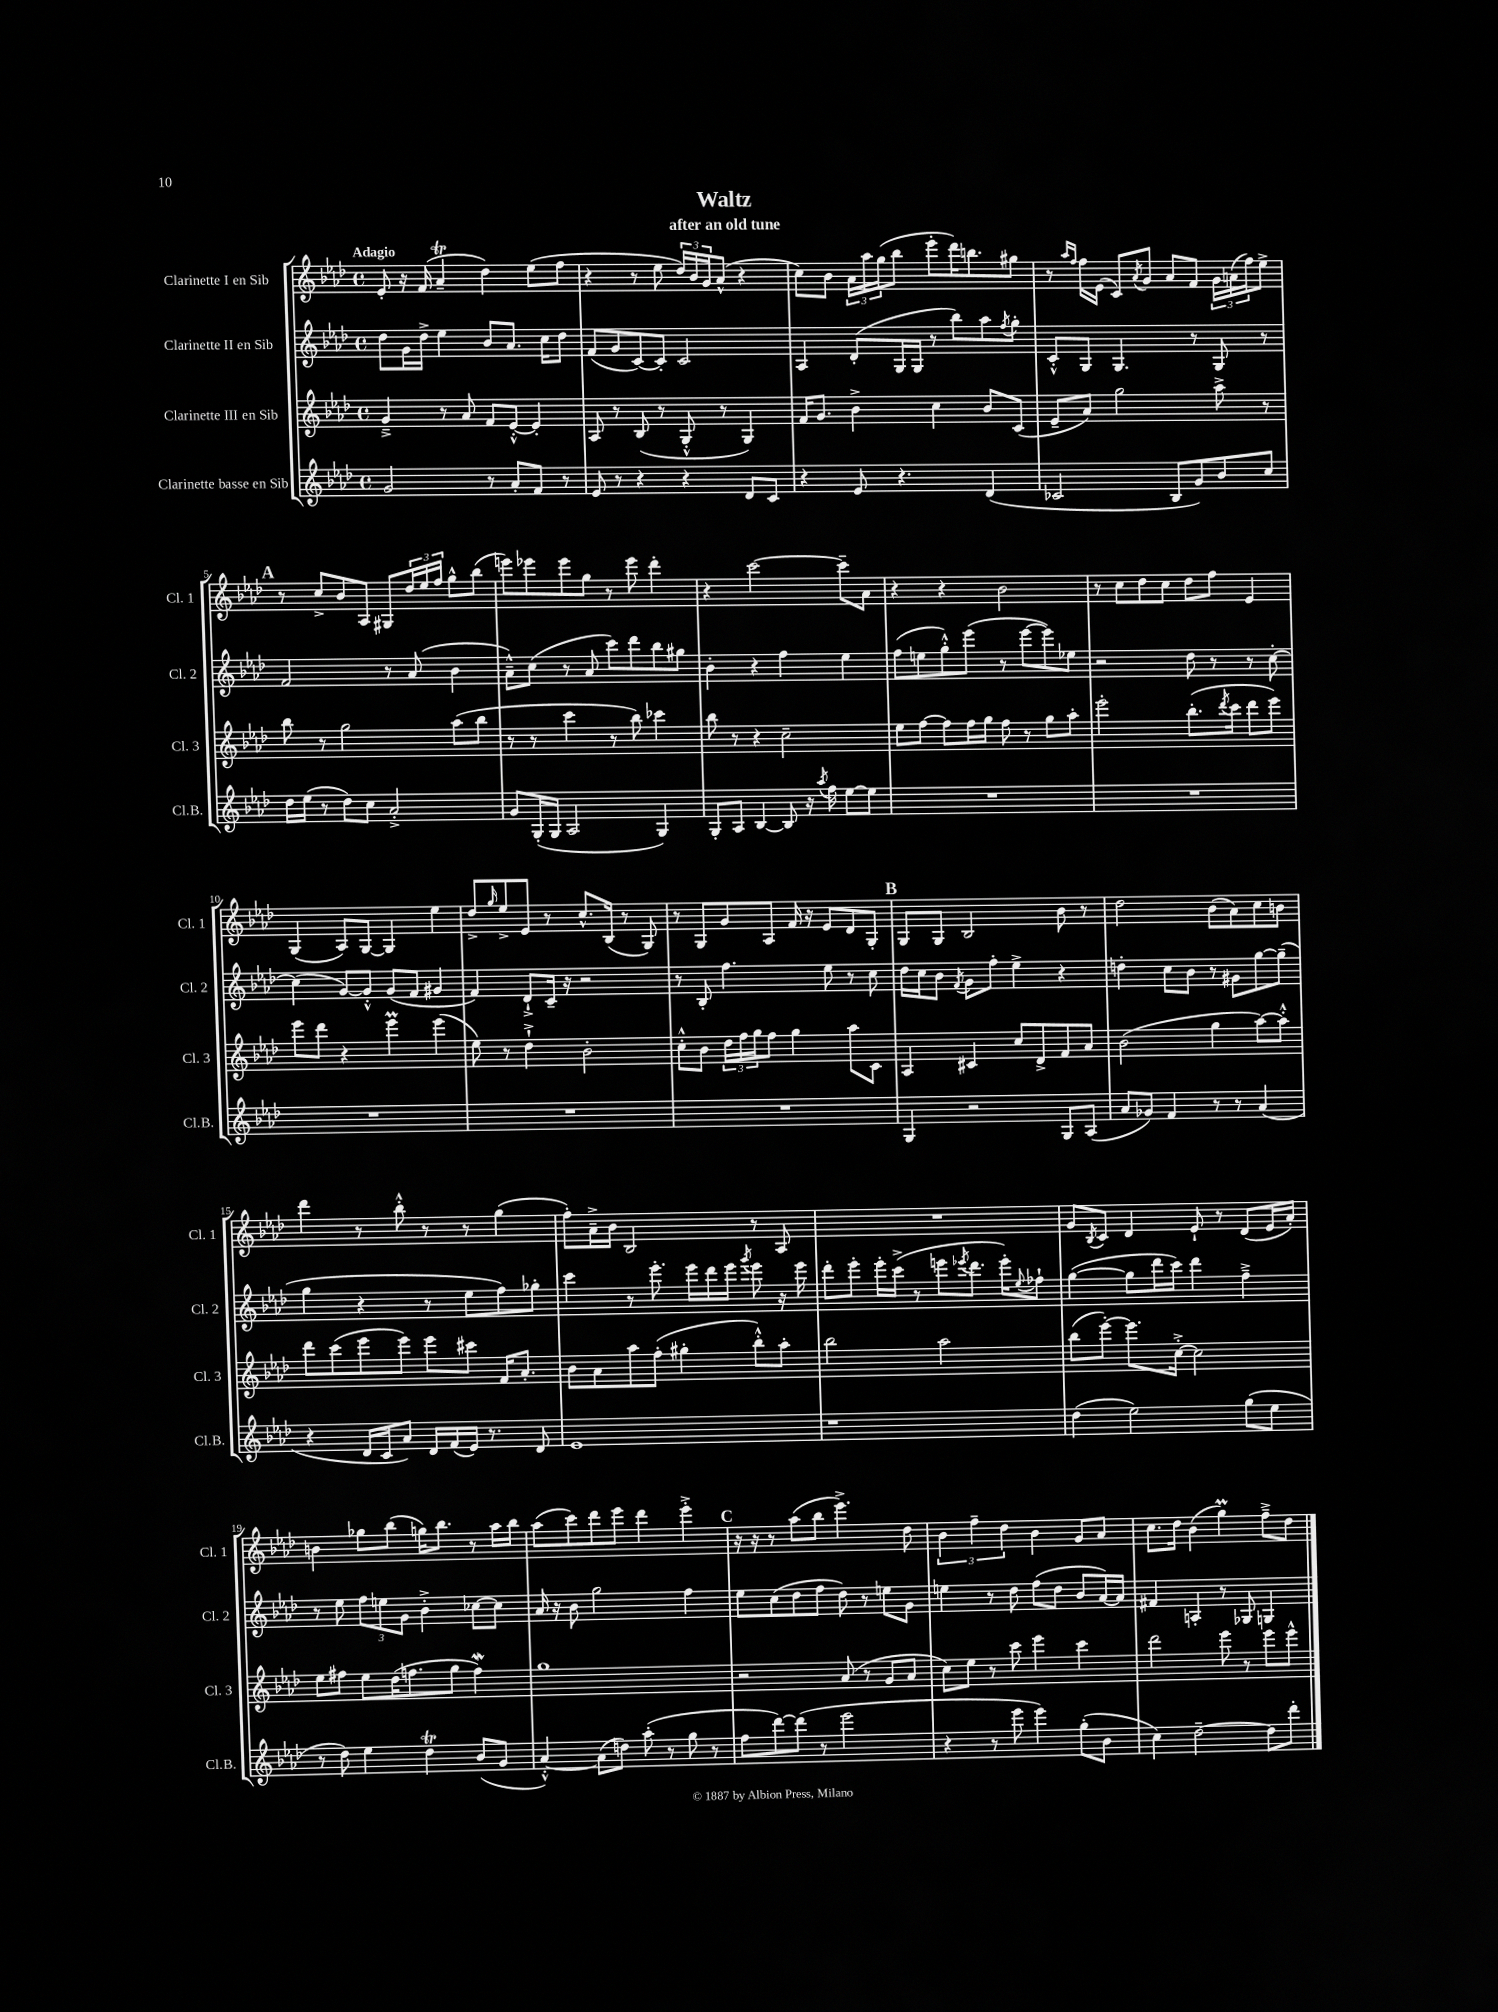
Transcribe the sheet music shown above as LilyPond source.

\header { title = "Waltz" subtitle = "after an old tune" }
<<
\new StaffGroup <<
\new Staff = "s0" \with { instrumentName = "Clarinette I en Sib" shortInstrumentName = "Cl. 1" } {
    \clef treble \key aes \major \defaultTimeSignature \time 4/4 \tempo "Adagio"
    ees'8-. r16 f'16( aes'4--\trill des''4) ees''8( f''8 |
    r4 r8 ees''8 \tuplet 3/2 { des''16) bes'16 g'16 } aes'8-^( r4 |
    c''8) bes'8 \tuplet 3/2 { aes'16 aes''16 g''16( } bes''8 ees'''8-. des'''16) b''8. gis''8 |
    r8 \grace { aes''16 f''16 } f''16 ees'16( c'8) \acciaccatura { aes'8 } g'8 aes'8 f'8 \tuplet 3/2 { g'16 a'16( f''16) } ees''8-> |
    \mark \markup { \bold "A" } r8 c''8-> bes'8 aes8 gis8 \tuplet 3/2 { des''16 ees''16 f''16 } g''8-^ bes''8( |
    e'''8) ees'''8 ees'''8 g''8 r8 ees'''8 des'''4-. |
    r4 c'''2~ c'''8-- aes'8 |
    r4 r4 bes'2 |
    r8 c''8 des''8 c''8 des''8 f''8 ees'4 |
    g4( aes8) g8~ g4 ees''4 |
    des''8-> \grace { g''16 } ees''8-> ees'8 r8 c''8.-^ bes16( r8 g8) |
    r8 g8 g'8 aes8 f'16 r16 ees'8 des'8 g8-. |
    \mark \markup { \bold "B" } g8 g8 bes2 bes'8 r8 |
    des''2 bes'8( aes'8) c''8 b'8 |
    des'''4 r8 bes''8-.-^ r8 r8 g''4( |
    f''8-.) aes'16---> bes'16 bes2 r8 aes8 |
    R1 |
    g'8 \acciaccatura { bes8 } c'8 des'4 ees'8-! r8 des'8( ees'16 aes'16-.) |
    b'4 ges''8 bes''8( g''16) bes''8. r8 aes''16 bes''16 |
    aes''8( c'''8) des'''8 ees'''8 des'''4 ees'''4-.-> |
    \mark \markup { \bold "C" } r16 r16 r8 aes''8( bes''8 ees'''4.->) des''8 |
    \tuplet 3/2 { bes'4 f''4-- des''4 } bes'4 g'8 aes'8 |
    c''8. des''16 bes'4( g''4\prall) f''8---> des''8 \bar "|." |
}
\new Staff = "s1" \with { instrumentName = "Clarinette II en Sib" shortInstrumentName = "Cl. 2" } {
    \clef treble \key aes \major \defaultTimeSignature \time 4/4
    des''8 g'16 des''16-> ees''4 bes'8 aes'8. c''16 des''8 |
    f'8( g'8 c'8~) c'8-. c'2 |
    aes4 des'8-.( g16 g16 r8 bes''8) aes''8 \acciaccatura { f''8 } g''8-. |
    c'8-.-^ g8 g4. r8 g8 r8 |
    \mark \markup { \bold "A" } f'2 r8 aes'8( bes'4 |
    aes'8---^) c''8( r8 aes'8 c'''8) des'''8 bes''8 gis''8 |
    bes'4-. r4 f''4 ees''4 |
    f''8( e''8 g''8-.-^) ees'''8( r8 ees'''8~ ees'''8) ees''8 |
    r2 des''8 r8 r8 c''8~-. |
    c''4( g'8~) g'8-.-^ g'8( f'8 gis'4 |
    f'4) des'8-!-> c'16-- r16 r2 |
    r8 bes8-. f''4. ees''8 r8 c''8 |
    \mark \markup { \bold "B" } des''16 c''16 bes'8 \acciaccatura { f'8 } g'8 f''8-. ees''4-> r4 |
    d''4-. c''8 bes'8 r8 gis'8 g''8~ g''8--( |
    g''4 r4 r8 ees''8 f''8) ges''8-. |
    c'''4 r8 ees'''8.-. ees'''16 des'''16 ees'''16 \acciaccatura { g'''8 } ees'''8 r16 ees'''16 |
    des'''8-. ees'''8-. ees'''16-. c'''16->( r8 e'''8 \acciaccatura { ees'''8 } des'''8. ees'''16-.) \appoggiatura { ees''8 } fes''8-! |
    g''4~( g''8 des'''16 c'''16) des'''4 f''4---> |
    r8 ees''8 \tuplet 3/2 { f''8 e''8 g'8 } bes'4-.-> ces''8~ ces''8 |
    aes'16 r16 bes'8 g''2 f''4 |
    \mark \markup { \bold "C" } ees''8 c''8( des''8 f''8 des''8) r8 e''8 g'8 |
    e''4 r8 des''8 f''8( des''8 bes'8 aes'16~) aes'16 |
    fis'4 a4-. r8 ges8 g4 \bar "|." |
}
\new Staff = "s2" \with { instrumentName = "Clarinette III en Sib" shortInstrumentName = "Cl. 3" } {
    \clef treble \key aes \major \defaultTimeSignature \time 4/4
    g'4---> r8 aes'8 f'8 ees'8~-.-^ ees'4-. |
    aes8 r8 bes8( r8 g8-.-^ r8 g4) |
    f'16 g'8. bes'4-> c''4 bes'8 c'8( |
    ees'8-- aes'8) g''2 aes''8-> r8 |
    \mark \markup { \bold "A" } bes''8 r8 g''2 aes''8( bes''8 |
    r8 r8 c'''4 r8 bes''8) ces'''4 |
    bes''8 r8 r4 c''2-- |
    ees''8 f''8~ f''8 f''16 g''16 f''8 r8 g''8 aes''8-. |
    ees'''2-. bes''8.-.( \acciaccatura { des'''8 } c'''16 des'''8 ees'''8) |
    ees'''8 des'''8 r4 ees'''4\prall ees'''4( |
    ees''8) r8 des''4-!-> bes'2-. |
    c''8-.-^ bes'8 \tuplet 3/2 { des''16 f''16 g''16 } f''8 g''4 aes''8 c'8 |
    \mark \markup { \bold "B" } aes4 cis'4 c''8 des'8-> f'8 aes'8 |
    bes'2( g''4 aes''8~) aes''8-.-^ |
    des'''8 c'''8( ees'''8 ees'''8) ees'''8 cis'''8 f'16 aes'8.-. |
    bes'8 aes'8 aes''8 f''8-.( gis''4-. bes''8-.-^) aes''8-. |
    bes''2 aes''2 |
    bes''8( ees'''8~-.) ees'''8. c''16~-.-> c''2 |
    ees''8 fis''8 ees''8 des''16( f''8. g''8 f''4\mordent) |
    g''1 |
    \mark \markup { \bold "C" } r2 aes'8( r8 g'8 aes'8 |
    c''8) ees''8 r8 c'''8 ees'''4 c'''4 |
    des'''2 ees'''8 r8 ees'''8 ees'''8-^ \bar "|." |
}
\new Staff = "s3" \with { instrumentName = "Clarinette basse en Sib" shortInstrumentName = "Cl.B." } {
    \clef treble \key aes \major \defaultTimeSignature \time 4/4
    g'2 r8 aes'8-. f'8 r8 |
    ees'8 r8 r4 r4 des'8 c'8 |
    r4 ees'8 r4. des'4( |
    ces'2 bes8 g'8) bes'8 c''8 |
    \mark \markup { \bold "A" } des''16 ees''16( r8 des''8) c''8 aes'2-.-> |
    g'8 g16-.( g16 aes2 g4) |
    g8-. aes8 bes4~ bes8 r16 \acciaccatura { aes''8 } f''16 ees''8~ ees''8 |
    R1 |
    R1 |
    R1 |
    R1 |
    R1 |
    \mark \markup { \bold "B" } g4 r2 g8 aes8( |
    aes'8 ges'8) f'4 r8 r8 aes'4( |
    r4 des'16 c'16 aes'8) des'16 f'16( ees'16) r8. des'8 |
    ees'1 |
    r1 |
    des''4( ees''2) g''8( ees''8 |
    r8 des''8) ees''4 des''4\trill bes'8( g'8 |
    aes'4~-.-^) aes'8( d''8) aes''8-.( r8 g''8 r8 |
    \mark \markup { \bold "C" } f''8 des'''8~) des'''8( r8 ees'''2 |
    r4 r8 ees'''8 ees'''4) g''8-.( bes'8 |
    c''4) des''2~-- des''8 des'''8-. \bar "|." |
}
>>
>>
